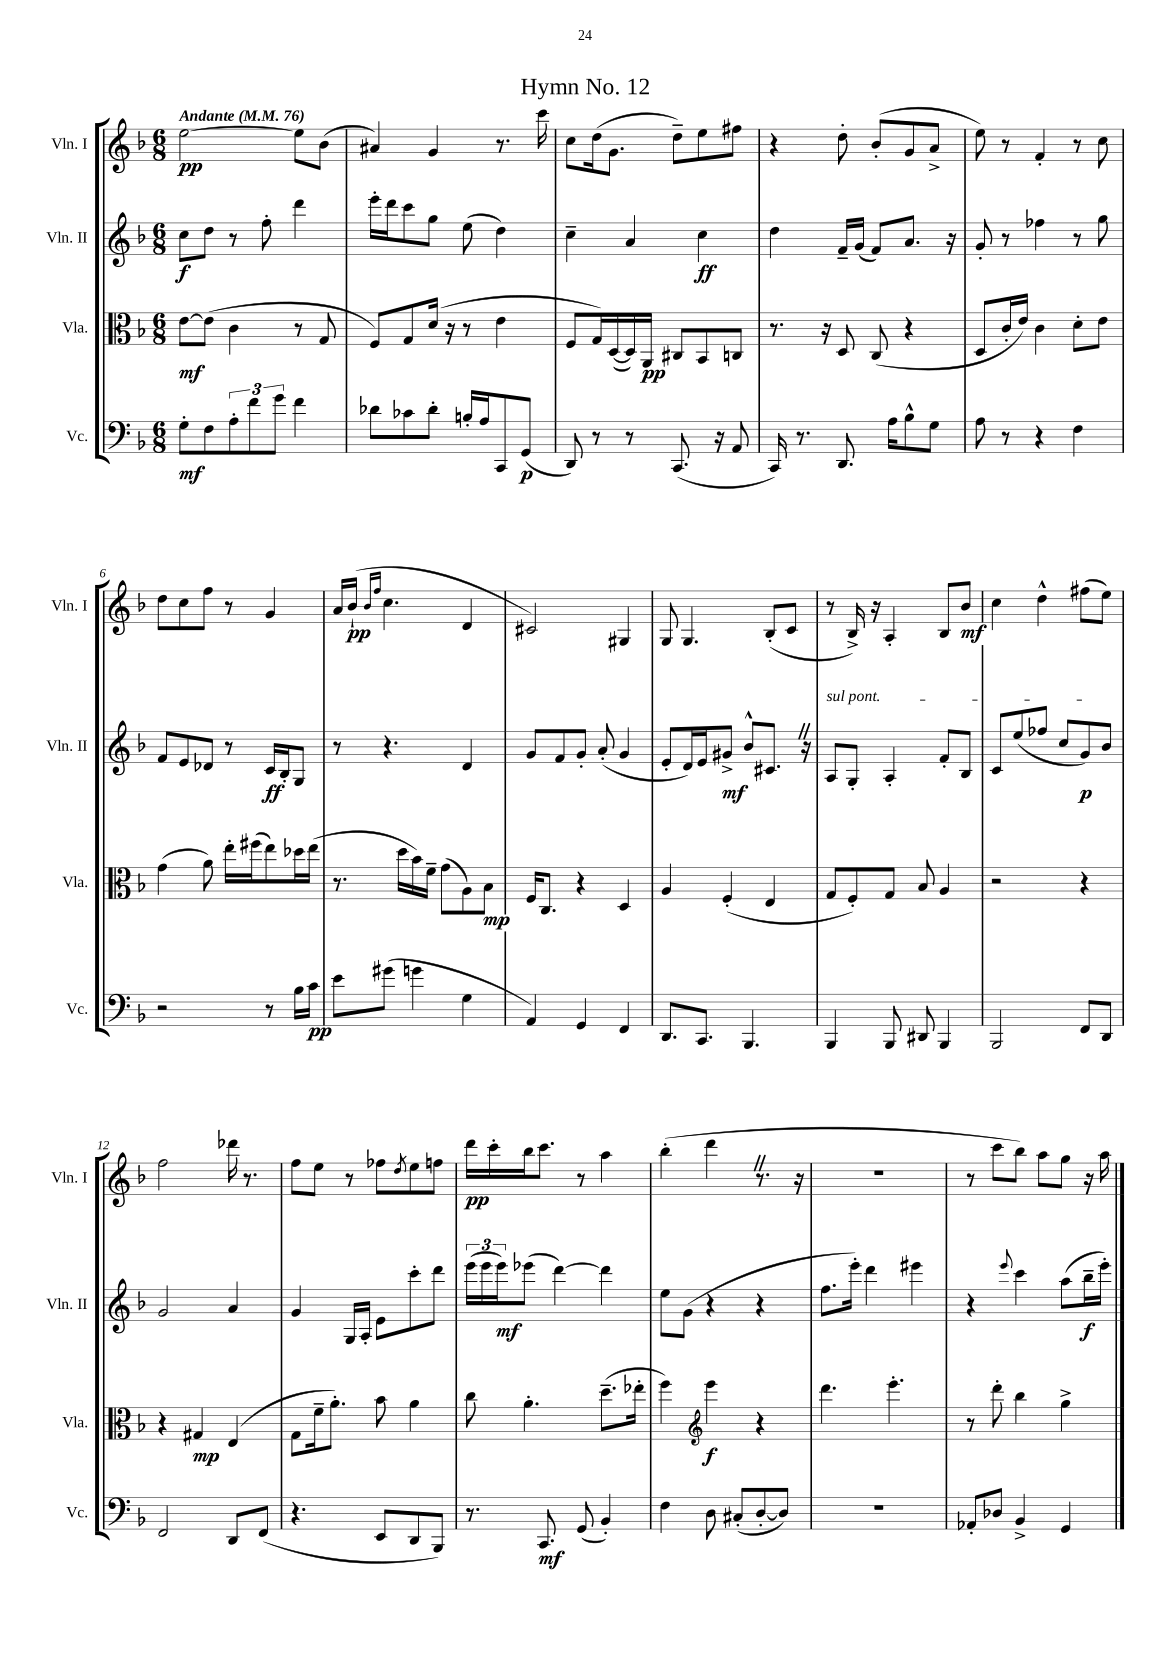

**kern	**dynam	**kern	**dynam	**kern	**dynam	**kern	**dynam
*part4	*part4	*part3	*part3	*part2	*part2	*part1	*part1
*staff4	*staff4	*staff3	*staff3	*staff2	*staff2	*staff1	*staff1
*I"Vc.	*	*I"Vla.	*	*I"Vln. II	*	*I"Vln. I	*
*I'Vc.	*	*I'Vla.	*	*I'Vln. II	*	*I'Vln. I	*
*clefF4	*	*clefC3	*	*clefG2	*	*clefG2	*
*k[b-]	*	*k[b-]	*	*k[b-]	*	*k[b-]	*
*M6/8	*	*M6/8	*	*M6/8	*	*M6/8	*
*MM76	*	*MM76	*	*MM76	*	*MM76	*
=1	=1	=1	=1	=1	=1	=1	=1
!	!	!	!	!	!	!LO:TX:a:B:t=Andante	!
8G'\L	mf	[8e\L	mf	8cc\L	f	[2ee\	pp
8F\	.	(8e\J]	.	8dd\J	.	.	.
12A'\	.	4c\	.	8r	.	.	.
12f\	.	.	.	.	.	.	.
.	.	.	.	8ff'\	.	.	.
12g\J	.	.	.	.	.	.	.
4f\	.	8r	.	4ddd\	.	8ee\L]	.
.	.	8G/	.	.	.	(8b-\J	.
=2	=2	=2	=2	=2	=2	=2	=2
8d-X\L	.	8F/L)	.	16eee'\LL	.	4a#X/)	.
.	.	.	.	16ddd\J	.	.	.
8c-X\	.	8G/	.	8ccc\	.	.	.
8d-'\J	.	(16d/Jk	.	8gg\J	.	4g/	.
.	.	16r	.	.	.	.	.
16Bn'/LL	.	8r	.	(8ee\	.	.	.
16A/J	.	.	.	.	.	.	.
8CC/	.	4e\	.	4dd\)	.	8.r	.
(8GG/J	p	.	.	.	.	.	.
.	.	.	.	.	.	16ccc\	.
=3	=3	=3	=3	=3	=3	=3	=3
8DD/)	.	8F/L	.	4cc~\	.	8cc\L	.
8r	.	16G/L)	.	.	.	(16dd\k	.
.	.	([16D/	.	.	.	8.g\J	.
8r	.	16D/])	.	4a/	.	.	.
.	.	16AA/JJ	pp	.	.	.	.
(8.CC/	.	8C#X/L	.	.	.	8dd~\L)	.
.	.	8BB-/	.	4cc\	ff	8ee\	.
16r	.	.	.	.	.	.	.
8AA/	.	8Cn/J	.	.	.	8ff#X\J	.
=4	=4	=4	=4	=4	=4	=4	=4
16CC/)	.	8.r	.	4dd\	.	4r	.
8.r	.	.	.	.	.	.	.
.	.	16r	.	.	.	.	.
8.DD/	.	8D/	.	16f~/LL	.	8dd'\	.
.	.	.	.	(16g/JJ	.	.	.
.	.	(8C/	.	8f/L)	.	(8b-'/L	.
16A\KL	.	.	.	.	.	.	.
8B-^^\	.	4r	.	8.a/J	.	8g/	.
8G\J	.	.	.	.	.	8a^/J	.
.	.	.	.	16r	.	.	.
=5	=5	=5	=5	=5	=5	=5	=5
8A\	.	8D/L	.	8g'/	.	8ee\)	.
8r	.	16c'/L	.	8r	.	8r	.
.	.	16e/JJ)	.	.	.	.	.
4r	.	4c\	.	4ff-X\	.	4f'/	.
4F\	.	8d'\L	.	8r	.	8r	.
.	.	8e\J	.	8gg\	.	8cc\	.
!!LO:LB:g=z
=6	=6	=6	=6	=6	=6	=6	=6
2r	.	(4g\	.	8f/L	.	8dd\L	.
.	.	.	.	8e/	.	8cc\	.
.	.	8a\)	.	8d-X/J	.	8ff\J	.
.	.	16ee'\LL	.	8r	.	8r	.
.	.	(16ff#X\J	.	.	.	.	.
8r	.	8ee\)	.	16c/LL	ff	4g/	.
.	.	.	.	16B-'/J	.	.	.
16B-\LL	.	16dd-X\L	.	8G/J	.	.	.
16c\JJ	pp	(16ee\JJ	.	.	.	.	.
=7	=7	=7	=7	=7	=7	=7	=7
8e\L	.	8.r	.	8r	.	16a/LL	.
.	.	.	.	.	.	(16b-`/JJ	pp
.	.	.	.	.	.	16qqb-/LL	.
.	.	.	.	.	.	16qqff/JJ	.
(8g#X\J	.	.	.	4.r	.	4.cc\	.
.	.	16dd\LL	.	.	.	.	.
4gn\	.	16b-\)	.	.	.	.	.
.	.	16f~\JJ	.	.	.	.	.
.	.	(8g\L	.	.	.	.	.
4G\	.	8A\)	.	4d/	.	4d/	.
.	.	8B-\J	mp	.	.	.	.
=8	=8	=8	=8	=8	=8	=8	=8
4AA/)	.	16F/KL	.	8g/L	.	2c#X/)	.
.	.	8.C/J	.	.	.	.	.
.	.	.	.	8f/	.	.	.
4GG/	.	4r	.	8g'/J	.	.	.
.	.	.	.	(8a'/	.	.	.
4FF/	.	4D/	.	4g/	.	4G#X/	.
=9	=9	=9	=9	=9	=9	=9	=9
8.DD/L	.	4A/	.	8e'/L	.	8G/	.
.	.	.	.	16d/L)	.	4.G/	.
8.CC/J	.	.	.	16e/J	.	.	.
.	.	(4F'/	.	8g#X^/J	mf	.	.
4.BBB-/	.	.	.	8b-^^/L	.	.	.
.	.	4E/	.	8.c#XZ/J	.	(8B-'/L	.
.	.	.	.	.	.	8c/J	.
.	.	.	.	16r	.	.	.
=10	=10	=10	=10	=10	=10	=10	=10
!	!	!	!	!LO:TX:a:i:t=sul pont.	!	!	!
4BBB-/	.	8G/L	.	8A/L	.	8r	.
.	.	8F'/)	.	8G'/J	.	16B-^/)	.
.	.	.	.	.	.	16r	.
8BBB-/	.	8G/J	.	4A'/	.	4A'/	.
8DD#X/	.	8B-/	.	.	.	.	.
4BBB-/	.	4A/	.	8f'/L	.	8B-/L	.
.	.	.	.	8B-/J	.	8b-/J	mf
=11	=11	=11	=11	=11	=11	=11	=11
2BBB-/	.	2r	.	8c/L	.	4cc\	.
.	.	.	.	(8ee/	.	.	.
.	.	.	.	8ff-X/J	.	4dd^^\	.
.	.	.	.	8cc/L	.	.	.
8FF/L	.	4r	.	8g/)	p	(8ff#X\L	.
8DD/J	.	.	.	8b-/J	.	8ee\J)	.
!!LO:LB:g=z
=12	=12	=12	=12	=12	=12	=12	=12
2FF/	.	4r	.	2g/	.	2ff\	.
.	.	4G#X/	mp	.	.	.	.
8DD/L	.	(4E/	.	4a/	.	16ddd-X\	.
.	.	.	.	.	.	8.r	.
(8FF/J	.	.	.	.	.	.	.
=13	=13	=13	=13	=13	=13	=13	=13
4.r	.	8G\L	.	4g/	.	8ff\L	.
.	.	16f~\k	.	.	.	8ee\J	.
.	.	8.a'\J)	.	.	.	.	.
.	.	.	.	16G/LL	.	8r	.
.	.	.	.	16A'/JJ	.	.	.
8EE/L	.	8b-\	.	8e\L	.	8ff-X\L	.
.	.	.	.	.	.	8qdd/	.
8DD/	.	4a\	.	8ccc'\	.	8ee\	.
8BBB-/J)	.	.	.	8ddd\J	.	8ffn\J	.
=14	=14	=14	=14	=14	=14	=14	=14
8.r	.	8cc\	.	(24eee\LL	.	16ddd\LL	pp
.	.	.	.	24eee\	.	.	.
.	.	.	.	.	.	16ccc'\	.
.	.	.	.	24eee\J)	mf	.	.
.	.	4.a'\	.	(8eee-X\J	.	16bb-\J	.
8.CC/	mf	.	.	.	.	8.ccc\J	.
.	.	.	.	[4ddd\)	.	.	.
(8GG/	.	.	.	.	.	8r	.
4BB-'/)	.	(8.dd~\L	.	4ddd\]	.	4aa\	.
.	.	16ee-X'\Jk	.	.	.	.	.
=15	=15	=15	=15	=15	=15	=15	=15
4F\	.	4ff\)	.	8ee\L	.	(4bb-'\	.
.	.	.	.	(8g\J	.	.	.
*	*	*clefG2	*	*	*	*	*
8D\	.	4eee\	f	4r	.	4dddZ\	.
(8C#X'/L	.	.	.	.	.	.	.
[8D'/	.	4r	.	4r	.	8.r	.
8D/J])	.	.	.	.	.	.	.
.	.	.	.	.	.	16r	.
=16	=16	=16	=16	=16	=16	=16	=16
2.r	.	4.ddd\	.	8.ff\L	.	2.r	.
.	.	.	.	16eee'\Jk)	.	.	.
.	.	.	.	4ddd\	.	.	.
.	.	4.eee'\	.	.	.	.	.
.	.	.	.	4eee#X\	.	.	.
=17	=17	=17	=17	=17	=17	=17	=17
8AA-X'/L	.	8r	.	4r	.	8r	.
8D-X/J	.	8ddd'\	.	.	.	8ccc\L	.
.	.	.	.	8qqeee/	.	.	.
4BB-^/	.	4bb-\	.	4ccc\	.	8bb-\J)	.
.	.	.	.	.	.	8aa\L	.
4GG/	.	4gg^\	.	(8aa\L	.	8gg\J	.
.	.	.	.	16bb-~\L	f	16r	.
.	.	.	.	16eee'\JJ)	.	16aa\	.
==	==	==	==	==	==	==	==
*-	*-	*-	*-	*-	*-	*-	*-
